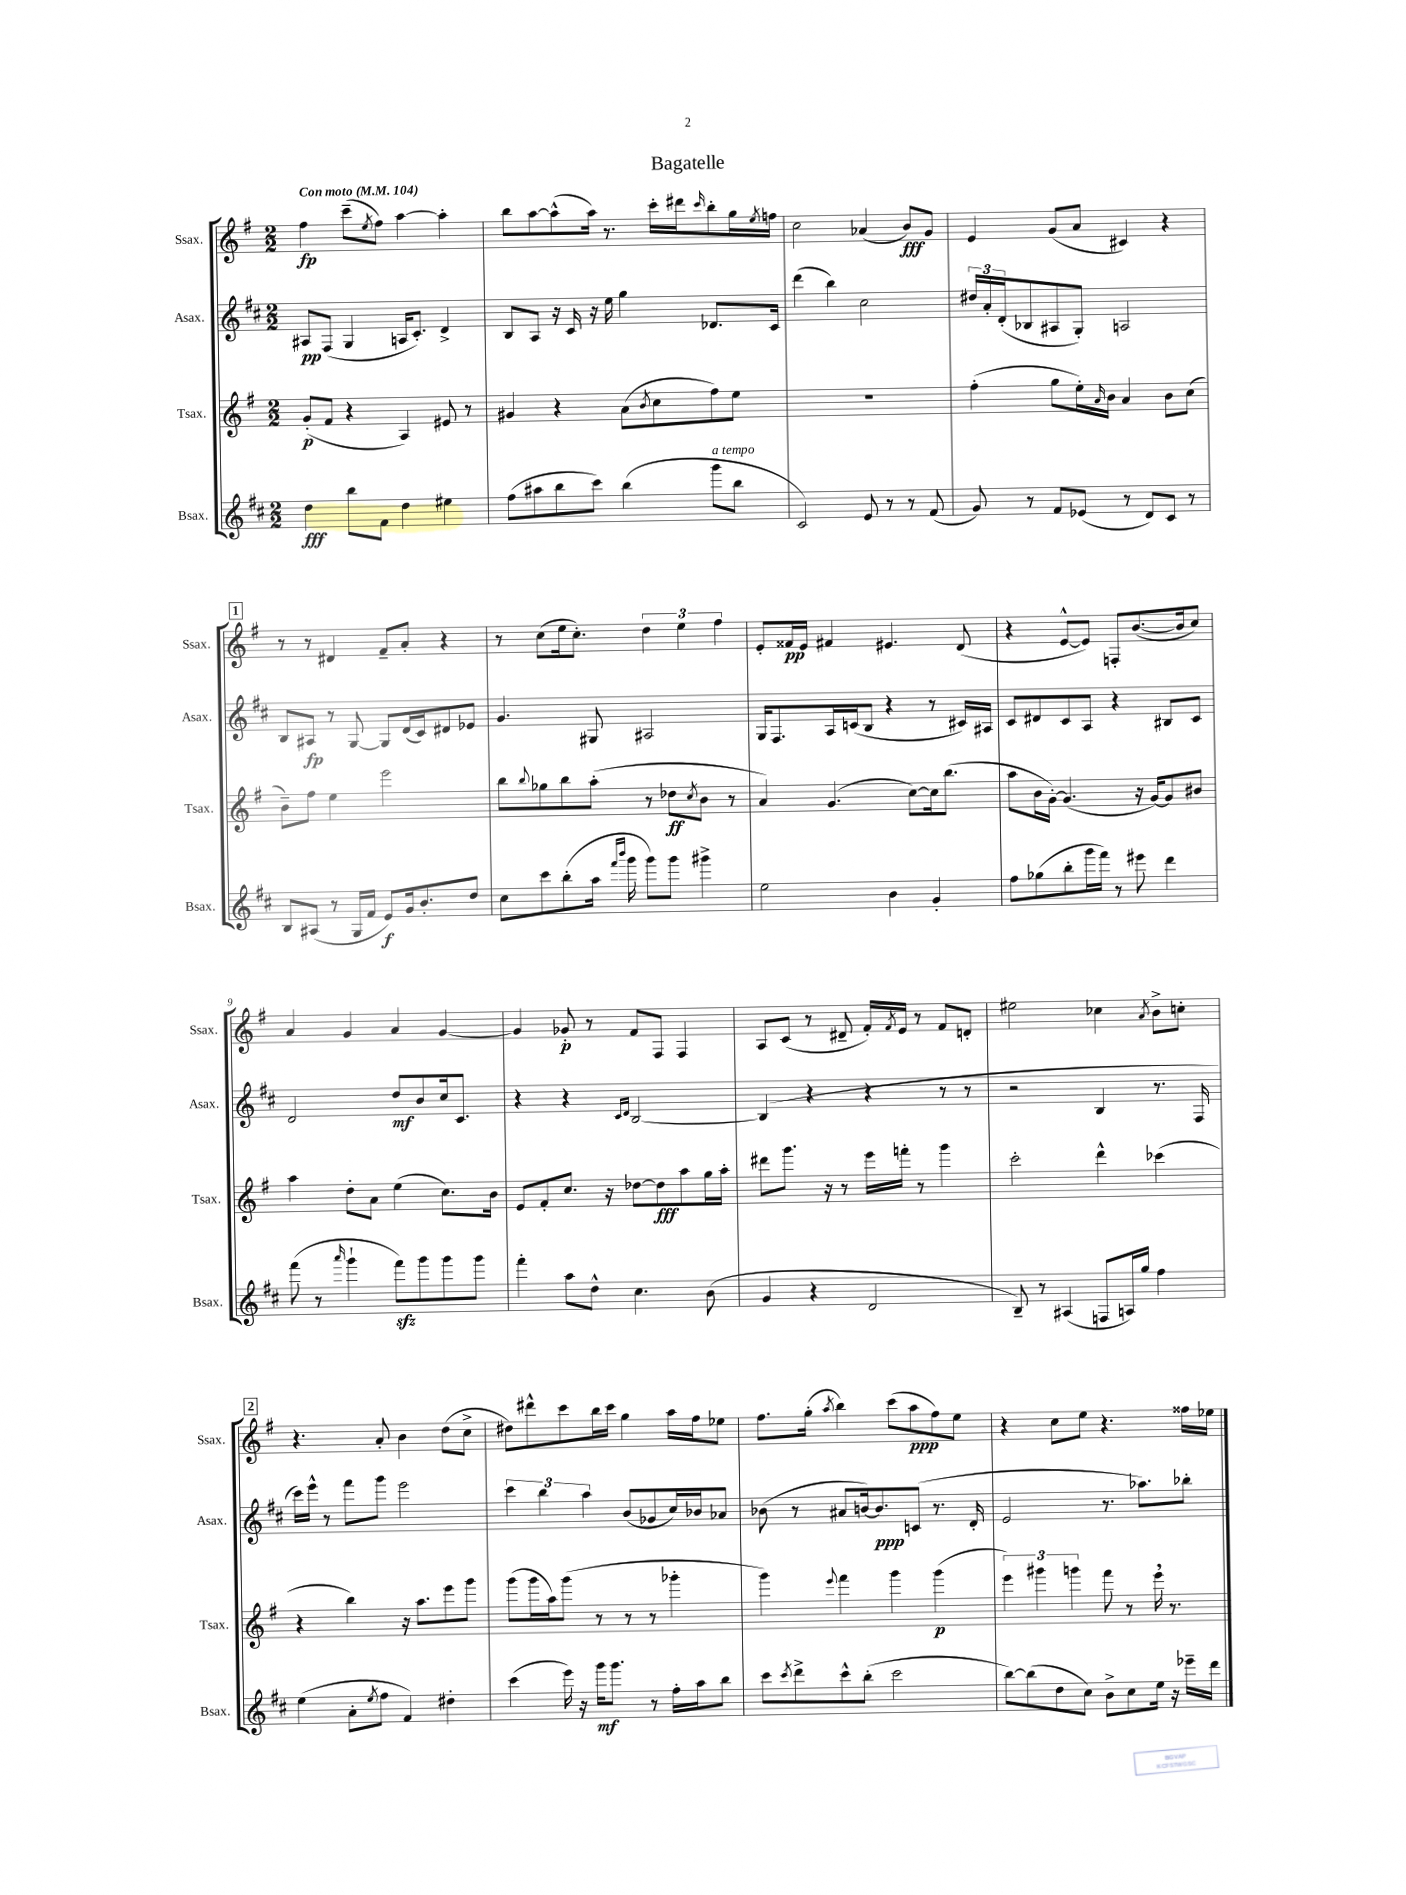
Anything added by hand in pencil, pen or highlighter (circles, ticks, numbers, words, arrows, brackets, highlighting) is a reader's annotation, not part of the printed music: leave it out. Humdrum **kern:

**kern	**dynam	**kern	**dynam	**kern	**dynam	**kern	**dynam
*part4	*part4	*part3	*part3	*part2	*part2	*part1	*part1
*staff4	*staff4	*staff3	*staff3	*staff2	*staff2	*staff1	*staff1
*I"Bsax.	*	*I"Tsax.	*	*I"Asax.	*	*I"Ssax.	*
*I'Bsax.	*	*I'Tsax.	*	*I'Asax.	*	*I'Ssax.	*
*clefG2	*	*clefG2	*	*clefG2	*	*clefG2	*
*k[f#c#]	*	*k[f#]	*	*k[f#c#]	*	*k[f#]	*
*M2/2	*	*M2/2	*	*M2/2	*	*M2/2	*
*MM104	*	*MM104	*	*MM104	*	*MM104	*
=1	=1	=1	=1	=1	=1	=1	=1
!	!	!	!	!	!	!LO:TX:a:B:t=Con moto	!
4dd\	fff	(8g'/L	p	8A#X/L	pp	4ff#\	fp
.	.	8f#/J	.	(8F#/J	.	.	.
8bb\L	.	4r	.	4G/	.	(8ccc~\L	.
.	.	.	.	.	.	8qee/	.
8f#\J	.	.	.	.	.	8ff#\J)	.
4dd\	.	4A/)	.	16An/KL	.	[4aa\	.
.	.	.	.	8.c#'/J)	.	.	.
4ee#X\	.	8e#X/	.	4d^/	.	4aa'\]	.
.	.	8r	.	.	.	.	.
=2	=2	=2	=2	=2	=2	=2	=2
(8ff#\L	.	4g#X/	.	8B/L	.	8bb\L	.
8aa#X\	.	.	.	8A/J	.	[8aa\	.
8bb\	.	4r	.	16r	.	(8aa^^\]	.
.	.	.	.	16c#/	.	.	.
8ccc#\J)	.	.	.	16r	.	16aa\Jk)	.
.	.	.	.	16ee\	.	8.r	.
(4bb\	.	(8a\L	.	4gg\	.	.	.
.	.	8qb/	.	.	.	.	.
.	.	8cc\	.	.	.	16ccc'\LL	.
.	.	.	.	.	.	16ddd#X\J	.
.	.	.	.	.	.	16qqccc/	.
!LO:TX:a:i:t=a tempo	!	!	!	!	!	!	!
8ggg\L	.	8ff#\)	.	8.d-X/L	.	8bb'\	.
8bb\J	.	8ee\J	.	.	.	16gg\L	.
.	.	.	.	.	.	8qee/	.
.	.	.	.	16c#/Jk	.	16ffn\JJ	.
=3	=3	=3	=3	=3	=3	=3	=3
2c#/)	.	1r	.	(4ddd\	.	2cc\	.
.	.	.	.	4bb\)	.	.	.
8e/	.	.	.	2cc#\	.	(4a-X/	.
8r	.	.	.	.	.	.	.
8r	.	.	.	.	.	8b/L)	fff
(8f#/	.	.	.	.	.	8g/J	.
=4	=4	=4	=4	=4	=4	=4	=4
8g/)	.	(4ff#'\	.	24dd#X/LL	.	4e/	.
.	.	.	.	24a'/	.	.	.
.	.	.	.	(24d'/J	.	.	.
8r	.	.	.	8B-X/	.	.	.
8f#/L	.	8gg\L	.	8A#X/	.	(8g/L	.
(8e-X/J	.	16ee'\L)	.	8G'/J)	.	8a/J	.
.	.	16qqa/	.	.	.	.	.
.	.	16b\JJ	.	.	.	.	.
8r	.	4a/	.	2An/	.	4c#X/)	.
8d/L)	.	.	.	.	.	.	.
8c#/J	.	8b\L	.	.	.	4r	.
8r	.	(8cc\J	.	.	.	.	.
!!LO:LB:g=z
!!LO:REH:place=s1:t=1
=5	=5	=5	=5	=5	=5	=5	=5
8B/L	.	8b~\L)	.	8B/L	.	8r	.
(8A#X/J	.	8ff#\J	.	8A#X/J	fp	8r	.
8r	.	4ee\	.	8r	.	4d#X/	.
16G/LL	.	.	.	[8G/	.	.	.
16f#/JJ	.	.	.	.	.	.	.
8e/L)	f	2eee\	.	8G/L]	.	8f#~/L	.
16g/k	.	.	.	(16d/L	.	8a'/J	.
8.b'/	.	.	.	16c#/J)	.	.	.
.	.	.	.	8d#X/	.	4r	.
8dd/J	.	.	.	8e-X/J	.	.	.
=6	=6	=6	=6	=6	=6	=6	=6
8cc#\L	.	8bb\L	.	4.g/	.	8r	.
.	.	8qqbb/	.	.	.	.	.
8ccc#\	.	8gg-X\	.	.	.	(8cc\L	.
(8bb'\	.	8bb\	.	.	.	16ee\k	.
.	.	.	.	.	.	8.cc'\J)	.
16aa\Jk	.	(8aa'\J	.	8G#X/	.	.	.
16qqfff#/LL	.	.	.	.	.	.	.
16qqbbb/JJ	.	.	.	.	.	.	.
16ggg\	.	.	.	.	.	.	.
8ggg\L)	.	8r	.	2A#X/	.	6dd\	.
8ggg\J	.	8dd-X\L	ff	.	.	.	.
.	.	.	.	.	.	6ee\	.
.	.	8qcc/	.	.	.	.	.
4ggg#X^\	.	8b\J	.	.	.	.	.
.	.	.	.	.	.	6ff#\	.
.	.	8r	.	.	.	.	.
=7	=7	=7	=7	=7	=7	=7	=7
2ee\	.	4a/)	.	16G/KL	.	8e'/L	.
.	.	.	.	8.F#/	.	.	.
.	.	.	.	.	.	16f##X/L	pp
.	.	.	.	.	.	16e/JJ	.
.	.	(4.g/	.	16A/L	.	4f#X/	.
.	.	.	.	(16cn/J	.	.	.
.	.	.	.	8B/J	.	.	.
4b\	.	.	.	4r	.	4.e#X/	.
.	.	[8cc\L)	.	.	.	.	.
4g'/	.	16cc\k]	.	8r	.	.	.
.	.	(8.bb\J	.	.	.	.	.
.	.	.	.	16c#X/LL)	.	(8d/	.
.	.	.	.	16A#X/JJ	.	.	.
=8	=8	=8	=8	=8	=8	=8	=8
8ff#\L	.	8aa\L	.	8c#/L	.	4r	.
(8gg-X\	.	16b\L	.	8d#X/	.	.	.
.	.	[16g'\JJ)	.	.	.	.	.
8bb'\	.	(4.g/]	.	8c#/	.	[8e^^/L	.
16ggg\L	.	.	.	8A/J	.	8e/J])	.
16fff#\JJ)	.	.	.	.	.	.	.
8r	.	.	.	4r	.	8Fn'/L	.
8eee#X\	.	16r	.	.	.	([8.b/	.
.	.	[16g/KL)	.	.	.	.	.
4ddd\	.	8g/]	.	8B#X/L	.	.	.
.	.	.	.	.	.	16b/k]	.
.	.	8b#X/J	.	8c#/J	.	8cc/J)	.
!!LO:LB:g=z
=9	=9	=9	=9	=9	=9	=9	=9
(8fff#\	.	4aa\	.	2d/	.	4a/	.
8r	.	.	.	.	.	.	.
16qqaaa/	.	.	.	.	.	.	.
4ggg`\	.	8dd'\L	.	.	.	4g/	.
.	.	8a\J	.	.	.	.	.
8fff#zz\L)	.	(4ee\	.	8dd/L	mf	4a/	.
8ggg\	.	.	.	8b/	.	.	.
8ggg\	.	8.cc\L)	.	16cc#/k	.	[4g/	.
.	.	.	.	8.c#/J	.	.	.
8ggg\J	.	.	.	.	.	.	.
.	.	16b\Jk	.	.	.	.	.
=10	=10	=10	=10	=10	=10	=10	=10
4fff#'\	.	8e/L	.	4r	.	4g/]	.
.	.	8f#'/	.	.	.	.	.
8aa\L	.	8.cc/J	.	4r	.	8g-X'/	p
8dd^^\J	.	.	.	.	.	8r	.
.	.	16r	.	.	.	.	.
.	.	.	.	16qqc#/LL	.	.	.
.	.	.	.	16qqd/JJ	.	.	.
4.cc#\	.	[8dd-X\L	.	[2B/	.	8f#/L	.
.	.	8dd-\]	fff	.	.	8F#/J	.
.	.	8aa\	.	.	.	4F#/	.
(8b\	.	16gg\L	.	.	.	.	.
.	.	16aa'\JJ	.	.	.	.	.
=11	=11	=11	=11	=11	=11	=11	=11
4g/	.	8ddd#X\L	.	(4B/]	.	8A/L	.
.	.	8.ggg\J	.	.	.	(8c/J	.
4r	.	.	.	4r	.	8r	.
.	.	16r	.	.	.	.	.
.	.	8r	.	.	.	8d#X~/	.
2d/	.	16eee\LL	.	4r	.	16f#'/LL)	.
.	.	.	.	.	.	8qf#/	.
.	.	16fffn'\JJ	.	.	.	16e/JJ	.
.	.	8r	.	.	.	8r	.
.	.	4ggg\	.	8r	.	8f#/L	.
.	.	.	.	8r	.	8dn'/J	.
=12	=12	=12	=12	=12	=12	=12	=12
8B~/)	.	2ccc'\	.	2r	.	2ee#X\	.
8r	.	.	.	.	.	.	.
(4A#X/	.	.	.	.	.	.	.
8Fn/L	.	4ddd^^\	.	4B/	.	4cc-X\	.
16An/L)	.	.	.	.	.	.	.
16gg/JJ	.	.	.	.	.	.	.
.	.	.	.	.	.	8qa/	.
4ff#\	.	(4ccc-X\	.	8.r	.	8b^\L	.
.	.	.	.	.	.	8ccn'\J	.
.	.	.	.	16F#/	.	.	.
!!LO:LB:g=z
!!LO:REH:place=s1:t=2
=13	=13	=13	=13	=13	=13	=13	=13
(4ee\	.	4r	.	16ccc#\LL)	.	4.r	.
.	.	.	.	16eee^^\JJ	.	.	.
.	.	.	.	8r	.	.	.
8a'\L	.	4bb\)	.	8fff#\L	.	.	.
8qee/	.	.	.	.	.	.	.
8ff#\J	.	.	.	8ggg\J	.	8a'/	.
4f#/)	.	16r	.	2eee\	.	4b\	.
.	.	8.aa\L	.	.	.	.	.
4dd#X'\	.	8eee\	.	.	.	(8dd\L	.
.	.	8ggg\J	.	.	.	8cc^\J	.
=14	=14	=14	=14	=14	=14	=14	=14
(4ccc#\	.	(8ggg\L	.	6ccc#\	.	8dd#X\L)	.
.	.	16ggg\L	.	.	.	8ddd#X^^\	.
.	.	.	.	6bb\	.	.	.
.	.	16aa\J)	.	.	.	.	.
16eee\)	.	(8ggg\J	.	.	.	8ccc\	.
16r	.	.	.	.	.	.	.
.	.	.	.	6aa\	.	.	.
16ggg\KL	mf	8r	.	.	.	16bb\L	.
8.ggg\J	.	.	.	.	.	16ccc\JJ	.
.	.	8r	.	(8b/L	.	4gg\	.
8r	.	8r	.	8g-X/	.	.	.
16ff#'\LL	.	4ggg-X'\	.	16cc#/L)	.	16aa\LL	.
16aa\J	.	.	.	16b-X/J	.	16ff#\J	.
8bb\J	.	.	.	8a-X/J	.	8ee-X\J	.
=15	=15	=15	=15	=15	=15	=15	=15
8ccc#\L	.	4ggg\)	.	(8b-X\	.	8.ff#\L	.
8qccc#/	.	.	.	.	.	.	.
8ddd^\	.	.	.	8r	.	.	.
.	.	.	.	.	.	(16gg'\Jk	.
.	.	8qqeee/	.	.	.	8qaa/	.
8ccc#^^\	.	4fff#\	.	8a#X/L	.	4bb\)	.
(8bb'\J	.	.	.	[16bn/k)	.	.	.
.	.	.	.	8.b/]	ppp	.	.
2ccc#\	.	4ggg\	.	.	.	(8ccc\L	.
.	.	.	.	(8cn/J	.	8aa\	ppp
.	.	(4ggg\	p	8.r	.	8ff#\)	.
.	.	.	.	.	.	8ee\J	.
.	.	.	.	16d'/	.	.	.
=16	=16	=16	=16	=16	=16	=16	=16
[8bb\L)	.	6eee\)	.	2e/	.	4r	.
(8bb\]	.	.	.	.	.	.	.
.	.	6ggg#X\	.	.	.	.	.
8dd\	.	.	.	.	.	8cc\L	.
.	.	6gggn\	.	.	.	.	.
8cc#\J)	.	.	.	.	.	8ee\J	.
8b^\L	.	8fff#\	.	8.r	.	4.r	.
8cc#\	.	8r	.	.	.	.	.
.	.	.	.	8.aa-X\L)	.	.	.
16ee\Jk	.	16eee,\	.	.	.	.	.
16r	.	8.r	.	.	.	.	.
16eee-X~\LL	.	.	.	8bb-X'\J	.	16ff##X\LL	.
16ddd\JJ	.	.	.	.	.	16ee-X\JJ	.
==	==	==	==	==	==	==	==
*-	*-	*-	*-	*-	*-	*-	*-
